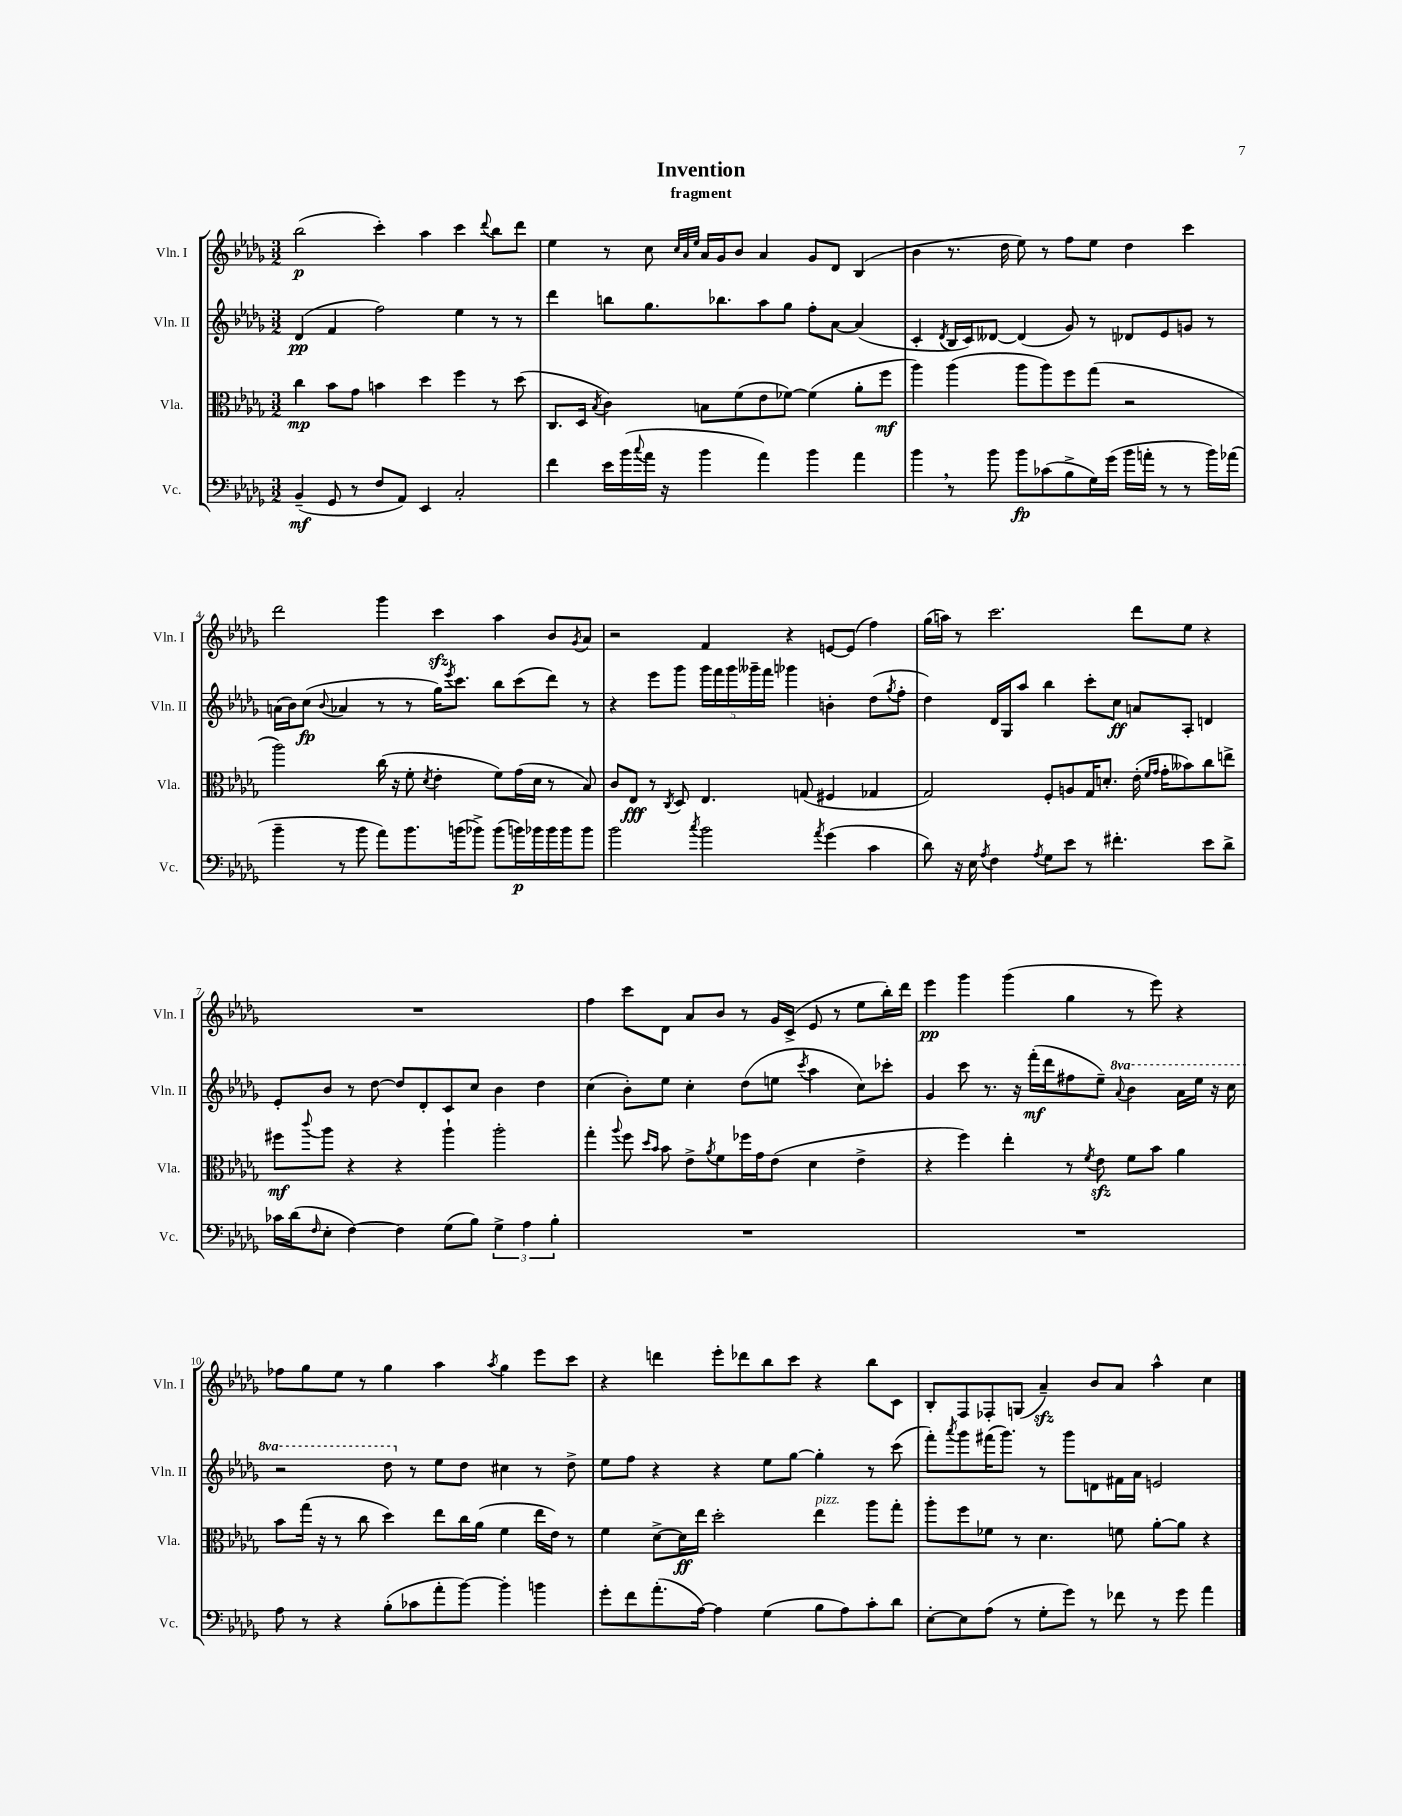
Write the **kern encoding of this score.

**kern	**kern	**kern	**kern
*staff4	*staff3	*staff2	*staff1
*clefF4	*clefC3	*clefG2	*clefG2
*k[b-e-a-d-g-]	*k[b-e-a-d-g-]	*k[b-e-a-d-g-]	*k[b-e-a-d-g-]
*M3/2	*M3/2	*M3/2	*M3/2
(4BB-~	4cc	(4d-	(2bb-
8GG-	8b-	4f	.
8r	8g-	.	.
8F	4b	2ff)	4ccc')
8AA-)	.	.	.
4EE-	4dd-	.	4aa-
2C'	4ff	4ee-	4ccc
.	.	.	8qqddd-
.	8r	8r	8bb-
.	(8dd-	8r	8ddd-
=	=	=	=
4f	8.C	4ddd-	4ee-
.	16D-	.	.
.	8qB-	.	.
16e-	4c)	8bb	8r
(16b-	.	.	.
8qqcc	.	.	.
16a-	.	8.gg-	8cc
16r	.	.	.
.	.	.	32qqcc
.	.	.	32qqa-
.	.	.	32qqee-
4b-	8B	.	16a-
.	.	8.bb-	16g-
.	(8f	.	8b-
4a-)	8e-	8aa-	4a-
.	[8f-)	8gg-	.
4b-	(4f-]	8ff'	8g-
.	.	[8a-	8d-
4a-	8a-'	(4a-]	(4B-
.	8ff	.	.
=	=	=	=
4b-	4aa-)	4c'	4b-
.	.	8qd-	.
8r	(4aa-	16B-	8.r
.	.	16c)	.
8b-	.	[8d--	.
.	.	.	16dd-
8b-	8aa-	(4d--]	8ee-)
(8c-	8aa-)	.	8r
8B-^	8ff	8g-)	8ff
16G-)	(8gg-	8r	8ee-
(16g-	.	.	.
16b-	2r	8d-	4dd-
16a'	.	.	.
8r	.	8e-	.
8r	.	8g	4ccc
16b-)	.	8r	.
(16a-	.	.	.
=	=	=	=
4b-~	2aa-)	(16a	2ddd-
.	.	16b-)	.
.	.	(8cc	.
.	.	8qqb-	.
8r	.	4a-	.
8b-	.	.	.
8a-)	(16cc	8r	4ggg-
.	16r	.	.
8.b-	8f'	8r	.
.	8qd-	.	.
.	4e-'	16gg-)	4ccc
.	.	8qeee-	.
(16b	.	8.ccc	.
8b-^)	.	.	.
(8b-	8f)	8bb-	4aa-
16b)	(16g-	(8ccc	.
16b-	16d-	.	.
16b-	8r	8ddd-)	8b-
16b-	.	.	.
.	.	.	8qg-
8b-	8B-)	8r	8a-
=	=	=	=
2b-	8c	4r	2r
.	8E-	.	.
.	8r	8eee-	.
.	8qC	.	.
.	8D-	8ggg-	.
8qcc	.	.	.
2b-	4.E-	20ggg-	4f
.	.	20fff	.
.	.	20ggg-	.
.	.	20ggg--~	.
.	.	20fff	.
.	.	4ggg-	4r
.	(8G	.	.
8qa-	.	.	.
(4g-	4F#	4b'	[8e
.	.	.	(8e]
4c	4G-	(8dd-	4ff)
.	.	8qgg-	.
.	.	8ff'	.
=	=	=	=
8d-)	2G-)	4dd-)	(16gg-
.	.	.	16aa)
16r	.	.	8r
16E-	.	.	.
8qA-	.	.	.
4F	.	16d-	2.ccc
.	.	16G-	.
.	.	8aa-	.
8qA-	.	.	.
8G-	8F'	4bb-	.
8e-	8A	.	.
8r	16G-	8ccc'	.
.	8.d'	.	.
4.f#'	.	8cc	.
.	(16e-'	8a	8ddd-
.	16qqf	.	.
.	16qqg-	.	.
.	16g-'	.	.
.	8b--)	8A-'	8ee-
8e-	8cc	4d	4r
8d-^	8ee^	.	.
=	=	=	=
16c-	8ff#	8e-'	1.r
(16d-	.	.	.
16qqF	8qqccc	.	.
8E-'	8aa-	8b-	.
[4F)	4r	8r	.
.	.	[8dd-	.
4F]	4r	8dd-]	.
.	.	8d-'	.
(8G-	4aa-`	8c	.
8B-)	.	8cc	.
6G-^	2aa-'	4b-	.
6A-	.	.	.
.	.	4dd-	.
6B-'	.	.	.
=	=	=	=
1.r	4gg-'	(4cc	4ff
.	8qqaa-	.	.
.	8ff	8b-')	8ccc
.	16qqdd-	.	.
.	16qqb-	.	.
.	8b-	8ee-	8d-
.	8e-^	4cc'	8a-
.	8qa-	.	.
.	8f	.	8b-
.	16ff-	(8dd-	8r
.	16g-	.	.
.	(8e-	8ee	16g-
.	.	.	(16c^
.	.	8qccc	.
.	4d-	4aa-	8e-
.	.	.	8r
.	4e-^	8cc)	8ee-
.	.	8ccc-'	16bb-')
.	.	.	16ddd-
=	=	=	=
1.r	4r	4g-	4eee-
.	4ff)	8ccc	4ggg-
.	.	8.r	.
.	4ee-'	.	(4ggg-
.	.	16r	.
.	.	(16fff'	.
.	.	16ddd-	.
.	8r	8ff#	4gg-
.	8qf	.	.
.	8e-	8ee-~)	.
.	.	8qqaa-	.
.	8f	4bb-	8r
.	8b-	.	8eee-)
.	4a-	16aa-	4r
.	.	16eee-	.
.	.	16r	.
.	.	16ccc	.
=	=	=	=
8A-	8b-	2r	8ff-
8r	(16gg-	.	8gg-
.	16r	.	.
4r	8r	.	8ee-
.	8cc	.	8r
(8B-'	4dd-)	8ddd-	4gg-
8c-	.	8r	.
8a-'	8ee-	8ee-	4aa-
[8b-)	16cc	8dd-	.
.	(16a-	.	.
.	.	.	8qaa-
4b-']	4f	4cc#	4gg-
4b	16ee-	8r	8eee-
.	16e-)	.	.
.	8r	8dd-^	8ccc
=	=	=	=
8g-'	4f	8ee-	4r
8f	.	8ff	.
(8.a-'	[8d-^	4r	4ddd
.	16d-]	.	.
[16A-)	16ee-	.	.
4A-]	2dd-'	4r	8eee-'
.	.	.	8ddd-
(4G-	.	8ee-	8bb-
.	.	[8gg-	8ccc
8B-	4ee-	4gg-']	4r
8A-)	.	.	.
8c'	8aa-	8r	8bb-
8d-	8gg-'	(8ccc	8c
=	=	=	=
[8E-'	8aa-'	8fff')	8B-'
.	.	8qaaa-	.
8E-]	8ff	8ggg-	8F
(8A-	8f-	(16fff#	8F-'
.	.	8.ggg-)	.
8r	8r	.	(8G
8G-'	4.d-	8r	4a-~)
8g-)	.	8ggg-	.
8r	.	8d	8b-
8f-	8f	16f#	8a-
.	.	16a-	.
8r	[8a-'	2e	4aa-^^
8g-	8a-]	.	.
4a-	4r	.	4cc
==	==	==	==
*-	*-	*-	*-
